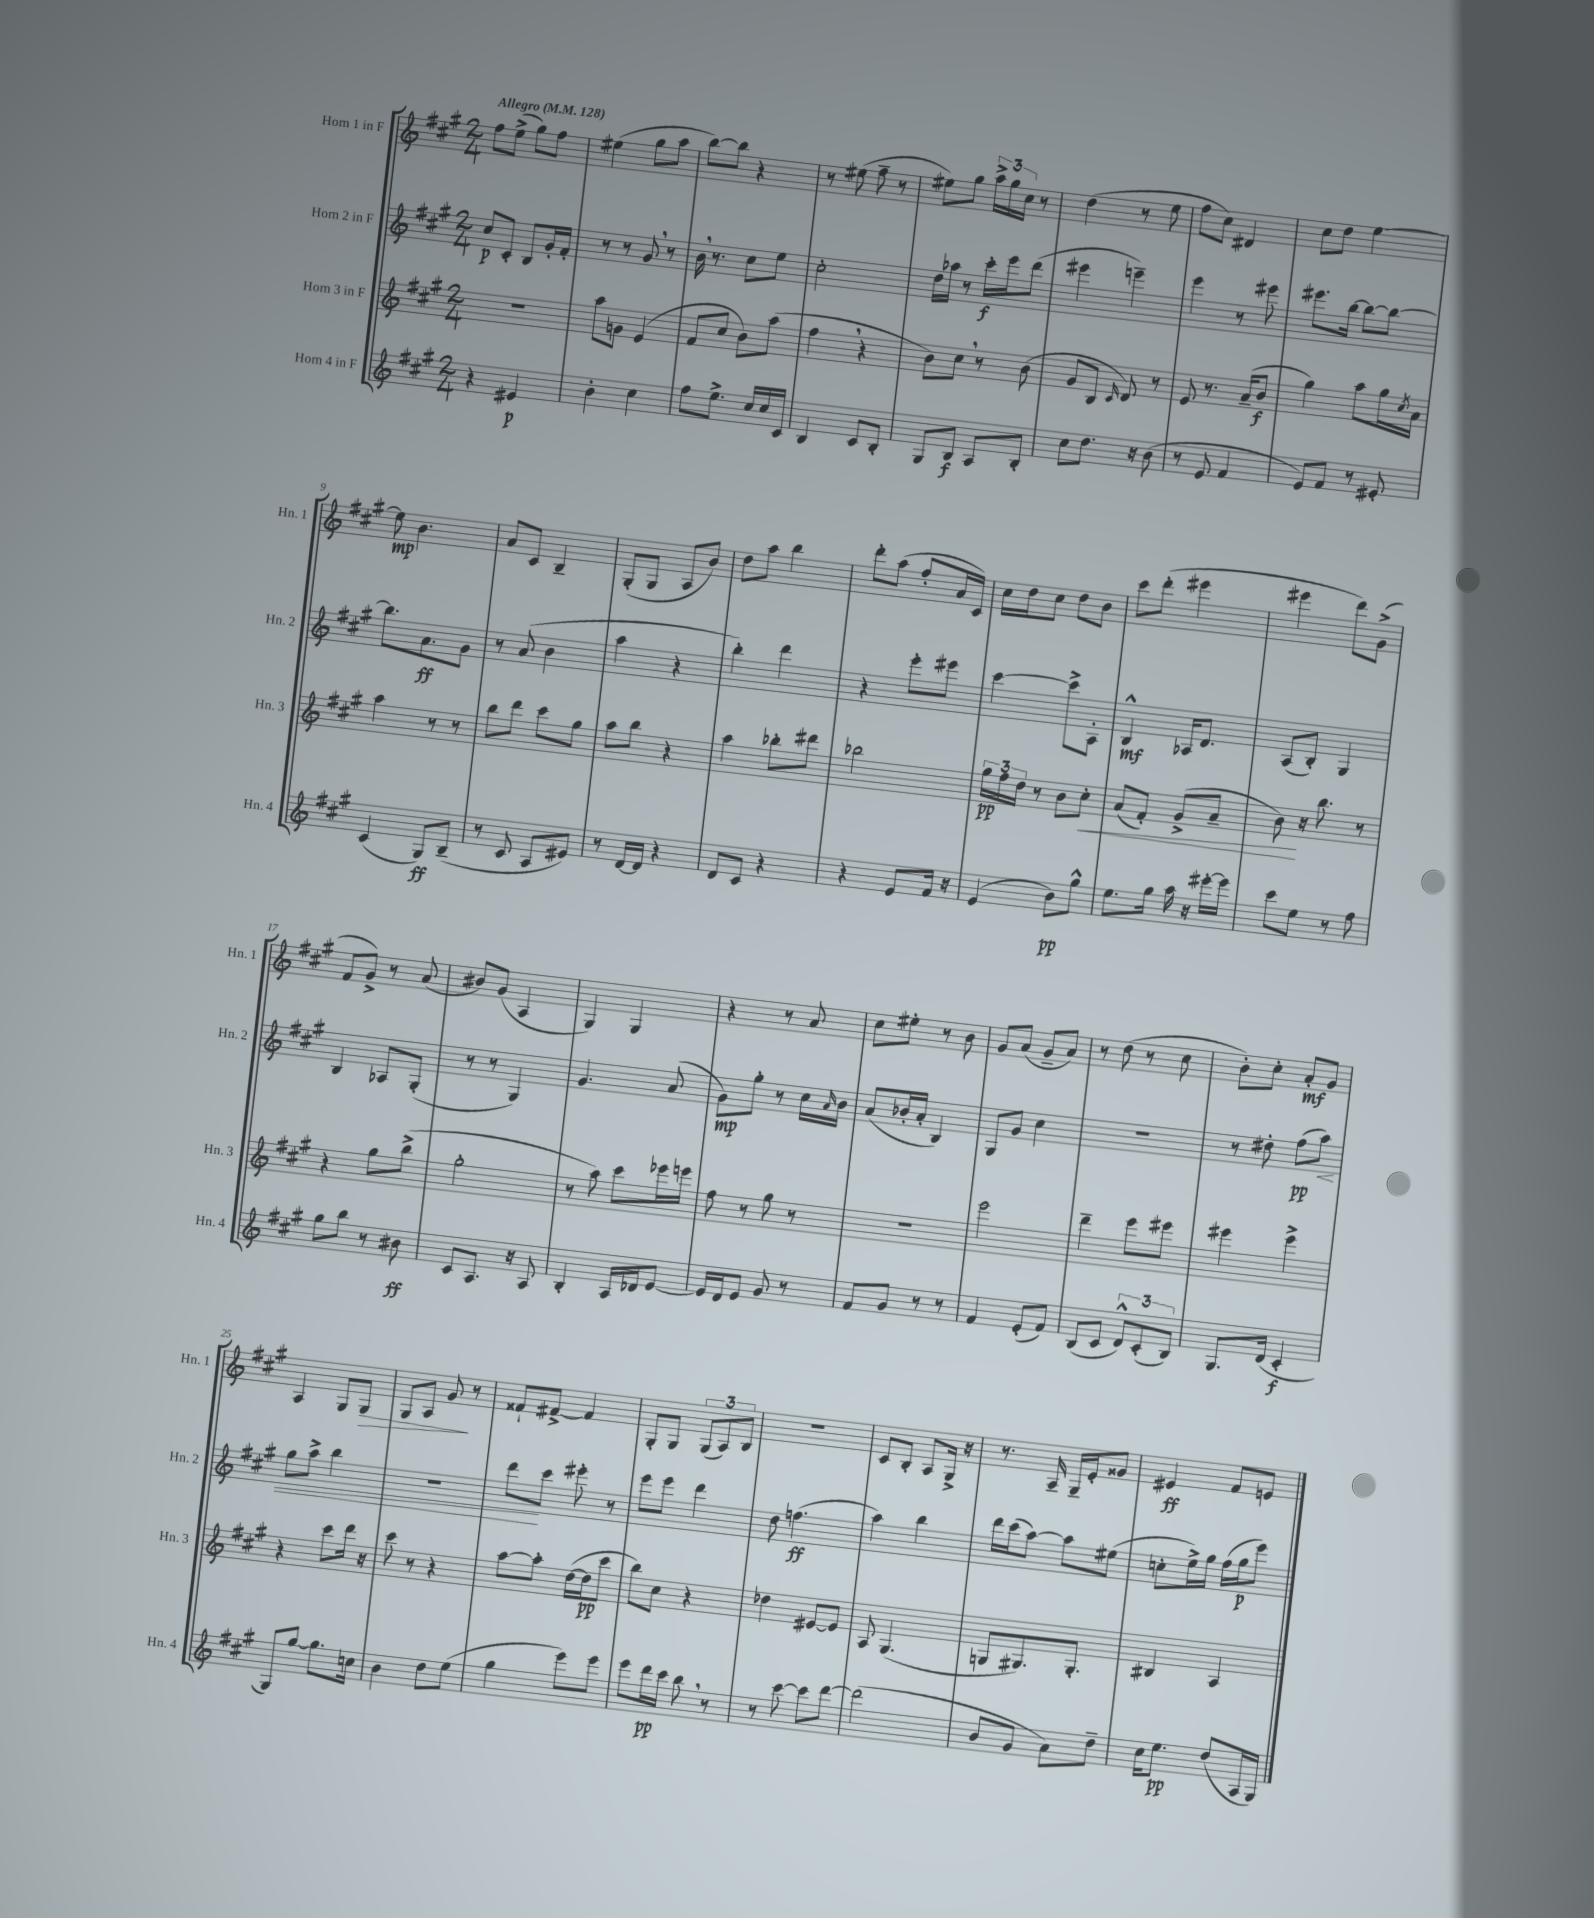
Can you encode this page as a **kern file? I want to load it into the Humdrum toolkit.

**kern	**kern	**kern	**kern
*staff4	*staff3	*staff2	*staff1
*clefG2	*clefG2	*clefG2	*clefG2
*k[f#c#g#]	*k[f#c#g#]	*k[f#c#g#]	*k[f#c#g#]
*M2/4	*M2/4	*M2/4	*M2/4
*MM128	*MM128	*MM128	*MM128
4r	2r	8cc#	8ff#
.	.	8c#'	(8ee^
4e#	.	8B	8gg#)
.	.	16g#'	8ff#
.	.	16f#'	.
=	=	=	=
4b'	8aa	8r	(4ee#
.	8g	8r	.
4cc#	(4e	8g#	8gg#
.	.	8r	8aa
=	=	=	=
8ff#	8f#	16b	[8bb)
.	.	8.r	.
8.ee^	8cc#	.	8bb]
.	8b)	8cc#	4r
16cc#	.	.	.
16cc#	(8aa	8ee	.
16c#	.	.	.
=	=	=	=
4B	4ff#	2cc#'	8r
.	.	.	(8ee#
8c#	4r	.	8ff#~
8B'	.	.	8r
=	=	=	=
8G#	8b)	16dd	8ee#)
.	.	16aa-	.
8B	8cc#	8r	8gg#
8A	8r	16ccc#'	24aa^
.	.	.	24gg#
.	.	16eee	.
.	.	.	24cc#
8B'	(8b	(8ddd	8r
=	=	=	=
8cc#	8g#	4eee#	(4dd
8.dd	8B	.	.
.	16qqc#	.	.
.	8d)	4eee~)	8r
16r	.	.	.
(8b	8r	.	8ee
=	=	=	=
8r	8e	4eee	8ff#
8e	8.r	.	8cc#)
4f#	.	8r	4d#
.	(16a~	.	.
.	8b	8eee#	.
=	=	=	=
8e)	4gg#)	8.eee#	8cc#
8f#	.	.	8dd
.	.	[16bb	.
8r	8aa	8bb_	[4ee
8e#'	16gg#	8bb_	.
.	8qcc#	.	.
.	16a	.	.
=	=	=	=
(4c#	4aa	8.bb]	8ee]
.	.	.	4.b
.	.	8.a	.
8G#)	8r	.	.
(8B~	8r	8g#	.
=	=	=	=
8r	8bb	8r	8a
8c#	8ddd	(8a	8c#
8A	8ccc#	4b	4B~
8e#)	8gg#	.	.
=	=	=	=
8r	8aa	4aa	(8G#'
[16d	8bb	.	8G#
16d]	.	.	.
4r	4r	4r	8A
.	.	.	8b)
=	=	=	=
8d	4aa	4bb')	8dd
8c#	.	.	8aa
4r	8bb-'	4ddd	4bb
.	8ddd#	.	.
=	=	=	=
4r	2bb-	4r	8ddd'
.	.	.	(8aa
8e	.	8eee'	8ff#'
16f#	.	8eee#	16a
16r	.	.	16c#)
=	=	=	=
(4e	24gg#	[4ccc#	16cc#
.	24ff#	.	.
.	.	.	16dd
.	24dd	.	.
.	8r	.	8cc#
8b)	8b	8ccc#^]	8dd
8gg#^^	8cc#'	8A'	8b
=	=	=	=
8.ee	(8a	4B^^	8ccc#
.	8f#')	.	(8ddd'
16gg#	.	.	.
16aa	(8g#^	16A-	4eee#
16r	.	8.d	.
[16eee#'	8a~	.	.
16eee#]	.	.	.
=	=	=	=
8ccc#	8b)	(8A	4eee#
8ee	16r	8B')	.
.	8.bb	.	.
8r	.	4G#	8ddd)
8ff#	8r	.	(8g#^
=	=	=	=
8gg#	4r	4B	8f#
8bb	.	.	8g#^)
8r	8gg#	8A-	8r
8b#	(8bb^	(8G#'	(8a
=	=	=	=
8c#	2gg#'	8r	8b#)
8.A	.	8r	(8g#
.	.	4G#)	4A
16r	.	.	.
8A	.	.	.
=	=	=	=
4B'	8r	4.g#	4G#)
.	8aa)	.	.
16A	8ccc#	.	4G#
16d-	.	.	.
[8e	16eee-	(8a	.
.	16eee	.	.
=	=	=	=
16e]	8ff#	8g#)	4r
16d	.	.	.
8e	8r	8gg#'	.
8g#	8gg#	8r	8r
8r	8r	16cc#	8a
.	.	16qqa	.
.	.	16b	.
=	=	=	=
8f#	2r	(8a	8cc#
8g#	.	16b-'	8ee#'
.	.	16a'	.
8r	.	4B)	8r
8r	.	.	8b
=	=	=	=
4f#	2eee	8G#	8g#
.	.	8g#	(8a
(8e'	.	4cc#	8g#~
8f#)	.	.	8a)
=	=	=	=
(8B	4ddd~	2r	8r
8c#	.	.	(8dd
12d^^)	8eee	.	8r
(12c#'	.	.	.
.	8eee#	.	8cc#
12B)	.	.	.
=	=	=	=
8.G#	4eee#	8r	8b')
.	.	8dd#'	8cc#'
(16d	.	.	.
4c#'	4eee#^	(8ff#	8a'
.	.	8aa)	8g#
=	=	=	=
8G#)	4r	8gg#	4A
[8gg#	.	8aa^	.
8.gg#]	8ccc#	4bb	8G#
.	16ddd	.	8G#
16cc	16r	.	.
=	=	=	=
4b	8ccc#	2r	8G#
.	8r	.	8A
8dd	4r	.	8g#
(8ee	.	.	8r
=	=	=	=
4gg#	[8aa	8ddd	8f##`
.	8aa']	8ccc#	[8f#^
8eee)	([16dd	8eee#'	4f#]
.	16dd]	.	.
8eee	8ccc#	8r	.
=	=	=	=
8eee	8bb)	8eee	8G#'
16ddd	8cc#	8eee	8G#
16ccc#	.	.	.
8bb	4r	4ddd	(12G#
.	.	.	12A)
8r	.	.	.
.	.	.	12B
=	=	=	=
8r	4dd-	8dd	2r
[8ccc#	.	(4.ff	.
8ccc#]	[8e#	.	.
[8ddd	8e#]	.	.
=	=	=	=
(2ddd]	8A	4aa)	8c#
.	(4.G#	.	8B'
.	.	4bb	8A
.	.	.	16G#^
.	.	.	16r
=	=	=	=
8b	8G	16ddd	8.r
.	.	(16ccc#	.
8g#	8.G#)	[8aa)	.
.	.	.	16A~
8a)	.	8aa]	16G#~
.	8.G#'	.	16e'
8dd~	.	(8ee#	8g##
=	=	=	=
16cc#	4B#	8cc'	4e#
8.ee	.	.	.
.	.	16ee^)	.
.	.	16gg#	.
(8dd	4A	(16ff#	8f#
.	.	16gg#	.
16A	.	8eee)	8e
16G#)	.	.	.
==	==	==	==
*-	*-	*-	*-
